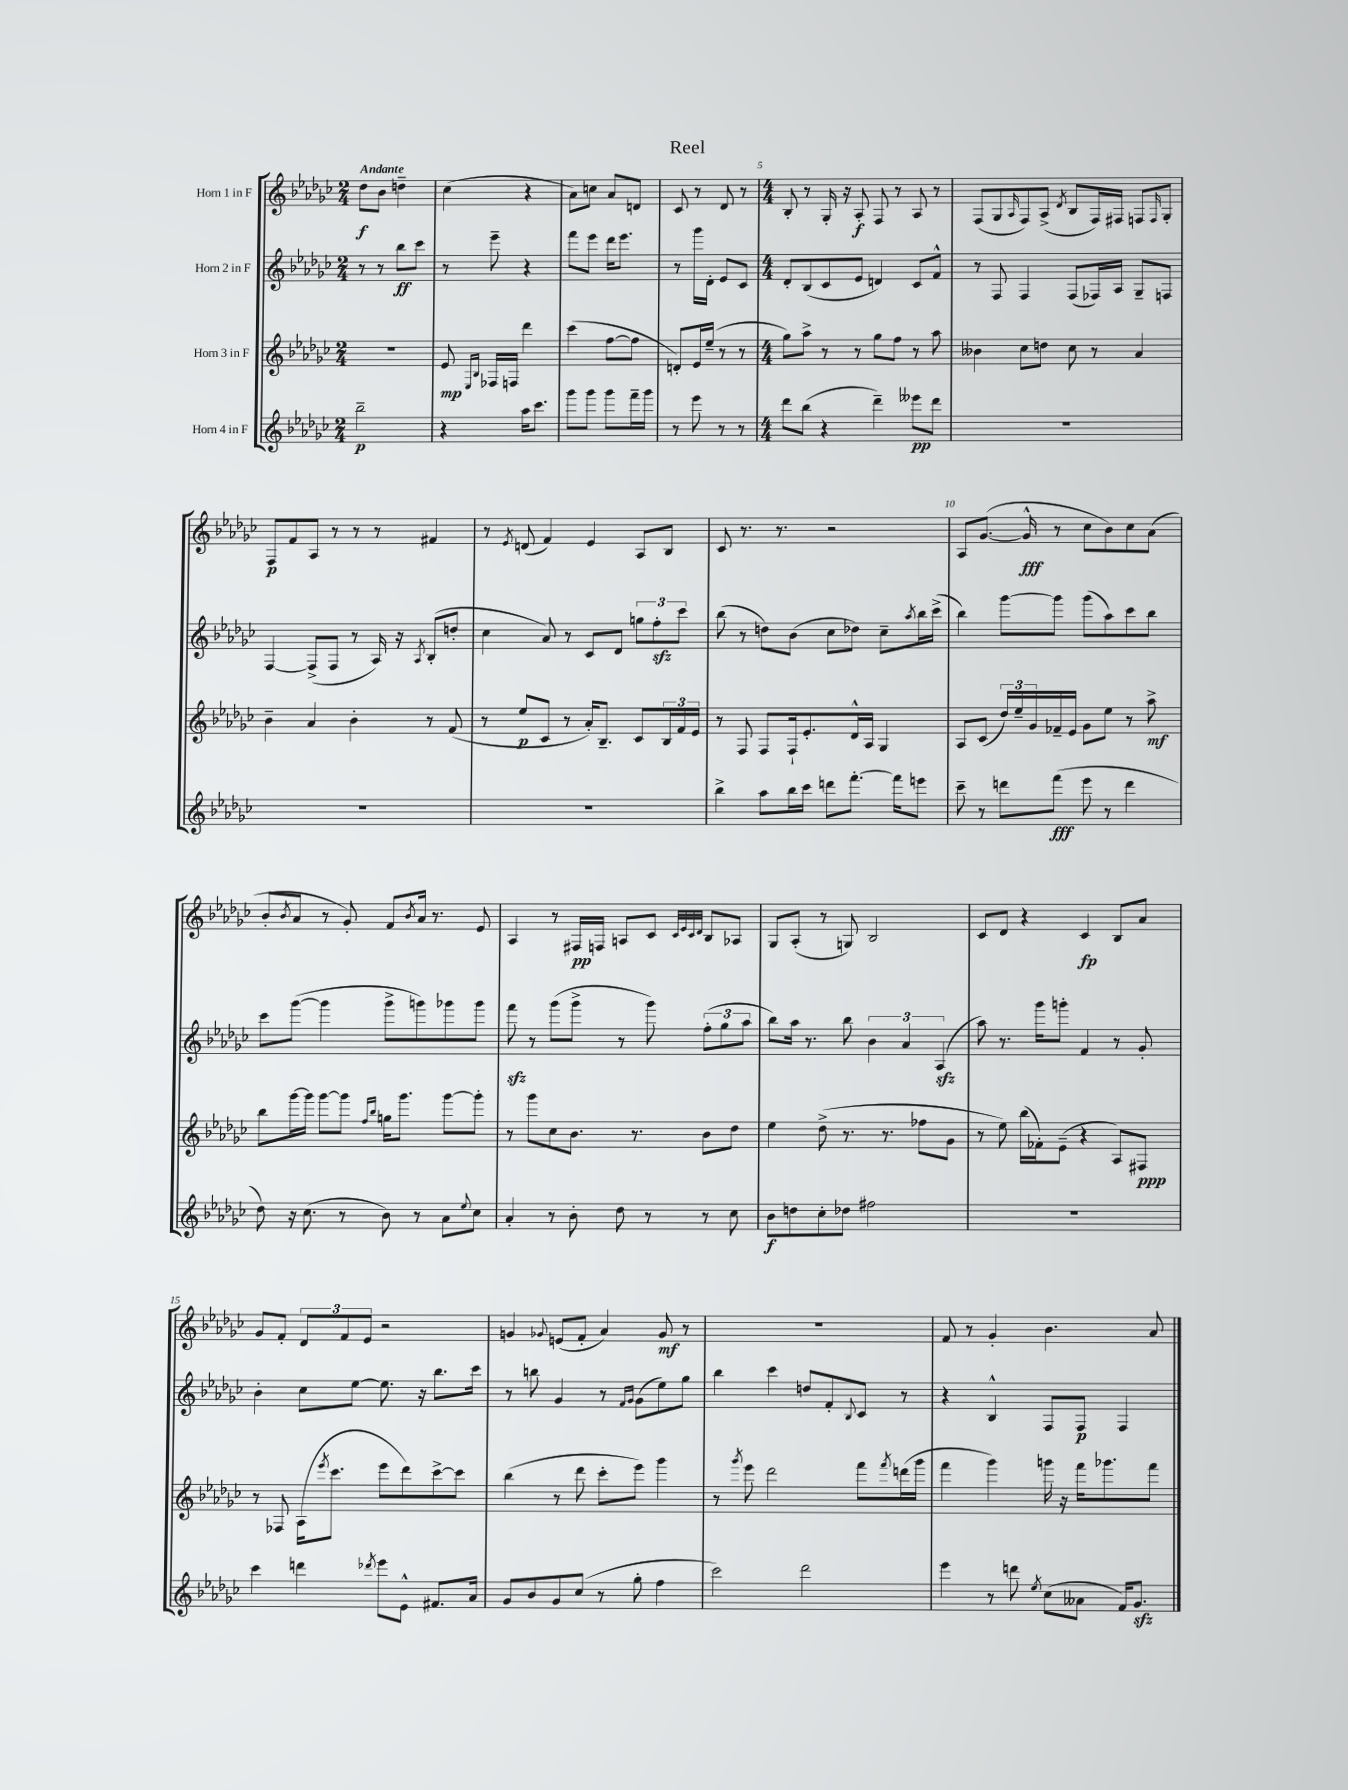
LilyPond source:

\header { title = "Reel" }
<<
\new StaffGroup <<
\new Staff = "s0" \with { instrumentName = "Horn 1 in F" } {
    \clef treble \key ges \major \numericTimeSignature \time 2/4 \tempo "Andante"
    des''8\f bes'8 d''4-- |
    ces''4( r4 |
    aes'8) c''8 aes'8 d'8 |
    ces'8 r8 des'8 r8 |
    \numericTimeSignature \time 4/4 bes8-. r8 ges16-. r16 aes8-.\f f8 r8 aes8 r8 |
    f8( ges8 \grace { aes16 } f8) aes8->( \acciaccatura { des'8 } bes8 f16) fis16 f8 \grace { f16 } ges8-. |
    f8\p f'8 aes8 r8 r8 r8 fis'4 |
    r8 \acciaccatura { ees'8 } d'8( f'4) ees'4 aes8 bes8 |
    ces'8 r8. r8. r2 |
    aes8 ges'8.~( ges'16-^\fff r8 ces''8 bes'8) ces''8 aes'8( |
    bes'8-. \acciaccatura { bes'8 } aes'8 r8 ges'8-.) f'8 \acciaccatura { bes'8 } aes'16 r8. ees'8 |
    aes4 r8 fis16\pp f16 a8 ces'8 \grace { ces'32 ees'32 ces'32 des'32 } bes8 aes8 |
    ges8 aes8-.( r8 g8) bes2 |
    ces'8 des'8 r4 ces'4\fp bes8 aes'8 |
    ges'8 f'8-. \tuplet 3/2 { des'8 f'8 ees'8 } r2 |
    g'4 \appoggiatura { ges'8 } e'8( f'8-. aes'4) ges'8\mf r8 |
    R1 |
    f'8 r8 ges'4-. bes'4. aes'8 \bar "|." |
}
\new Staff = "s1" \with { instrumentName = "Horn 2 in F" } {
    \clef treble \key ges \major \numericTimeSignature \time 2/4
    r8 r8 bes''8\ff ces'''8 |
    r8 ees'''8-- r4 |
    f'''8 ees'''8 des'''16 ees'''8. |
    r8 ges'''16 des'16-. ees'8 ces'8 |
    \numericTimeSignature \time 4/4 des'8-. bes8( ces'8 ees'8 d'4) ces'8 f'8-^ |
    r8 f8 f4 f8( fes16) aes16 ges8-- f8 |
    f4~ f8->( f8 r8 aes16) r16 \acciaccatura { aes8 } bes8-.( d''8-. |
    ces''4 aes'8) r8 ces'8 des'8 \tuplet 3/2 { g''8 f''8-.\sfz ces'''8 } |
    bes''8( r8 d''8) bes'8( ces''8 des''8) ces''8-- \acciaccatura { aes''8 } bes''16 ces'''16->( |
    bes''4) ges'''8~ ges'''8 ges'''8( aes''8) ces'''8 bes''8 |
    ces'''8 ges'''8~( ges'''4 ges'''8-> g'''8) ges'''8 ges'''8 |
    f'''8\sfz r8 ges'''8( ges'''8-> r8 ges'''8) \tuplet 3/2 { f''8-.( ges''8 aes''8 } |
    bes''8) aes''16 r8. bes''8 \tuplet 3/2 { bes'4 aes'4 aes4\sfz( } |
    aes''8) r8. ges'''16 g'''8-. f'4 r8 ges'8-. |
    bes'4-. ces''8 ees''8~ ees''8. r16 bes''8. ces'''16 |
    r8 b''8 ges'4 r8 \grace { f'16 ges'16 } ges'8( ees''8) ges''8 |
    bes''4 ces'''4 d''8 f'8-. \appoggiatura { bes8 } ces'8 r8 |
    r4 bes4-^ f8 f8\p f4 \bar "|." |
}
\new Staff = "s2" \with { instrumentName = "Horn 3 in F" } {
    \clef treble \key ges \major \numericTimeSignature \time 2/4
    R2 |
    ees'8\mp \grace { ees16 bes16 } fes16 f16 des'''4 |
    ces'''4( f''8~ f''8 |
    d'8-.) ees'16 ees''16--( r8 r8 |
    \numericTimeSignature \time 4/4 ges''8) aes''8-> r8 r8 ges''8 f''8 r8 aes''8 |
    beses'4 ces''8 d''8 ces''8 r8 aes'4 |
    bes'4-- aes'4 bes'4-. r8 f'8( |
    r8 ees''8\p ces'8 r8 aes'16-.) bes8.-- ces'8 \tuplet 3/2 { bes16 f'16 ees'16 } |
    r8 f8 f8 f16-! ees'8.-. des'16-^ aes16 ges4 |
    aes8 ces'8( \tuplet 3/2 { des''16) ees''16-- ges'16 } fes'16-- ees'16 ges'8 ees''8 r8 aes''8->\mf |
    bes''8 ges'''16~ ges'''16 ges'''8~ ges'''8 \grace { f''16 bes''16 } g''16 ges'''8. ges'''8~ ges'''8-. |
    r8 ges'''8 ces''8 bes'8. r8. bes'8 des''8 |
    ees''4 des''8->( r8. r8. fes''8 ges'8 |
    r8 ees''8) bes''16( fes'16-.) ees'8--( r4 aes8) fis8\ppp |
    r8 fes8 aes16( \acciaccatura { ees'''8 } ces'''8. ees'''8 des'''8) ces'''8~-> ces'''8 |
    bes''4( r8 des'''8 ces'''8-. ees'''8) ges'''4 |
    r8 \acciaccatura { ges'''8 } ees'''8 des'''2 f'''8 \acciaccatura { f'''8 } d'''16( ges'''16 |
    f'''4 ges'''4) g'''16 r16 f'''16 ges'''8. f'''8 \bar "|." |
}
\new Staff = "s3" \with { instrumentName = "Horn 4 in F" } {
    \clef treble \key ges \major \numericTimeSignature \time 2/4
    bes''2--\p |
    r4 aes''16 ces'''8. |
    ges'''8 ges'''8 ges'''8 f'''16-- ges'''16 |
    r8 ees'''8 r8 r8 |
    \numericTimeSignature \time 4/4 des'''8 bes''8( r4 des'''4--) eeses'''8\pp des'''8 |
    R1 |
    R1 |
    R1 |
    bes''4-> aes''8 bes''16 ces'''16 d'''8 f'''8.~-. f'''16 e'''8 |
    ces'''8-- r8 d'''8 f'''8\fff( ees'''8 r8 d'''4 |
    des''8) r16 ces''8.( r8 bes'8) r8 aes'8 \appoggiatura { ees''8 } ces''8 |
    aes'4-. r8 bes'8-. des''8 r8 r8 ces''8 |
    bes'8\f d''8 ces''8-. des''8 fis''2 |
    R1 |
    ces'''4 d'''4 \acciaccatura { des'''8 } ees'''8 ees'8-^ fis'8. aes'16 |
    ges'8 bes'8 ges'8 ces''8( r8 ges''8-. f''4 |
    ces'''2) des'''2 |
    ees'''4 r8 d'''8 \acciaccatura { ees''8 } ces''8( aeses'8 f'16) ges'8.\sfz \bar "|." |
}
>>
>>
\layout { \context { \Score \override BarNumber.break-visibility = ##(#f #t #t) barNumberVisibility = #(every-nth-bar-number-visible 5) } }
